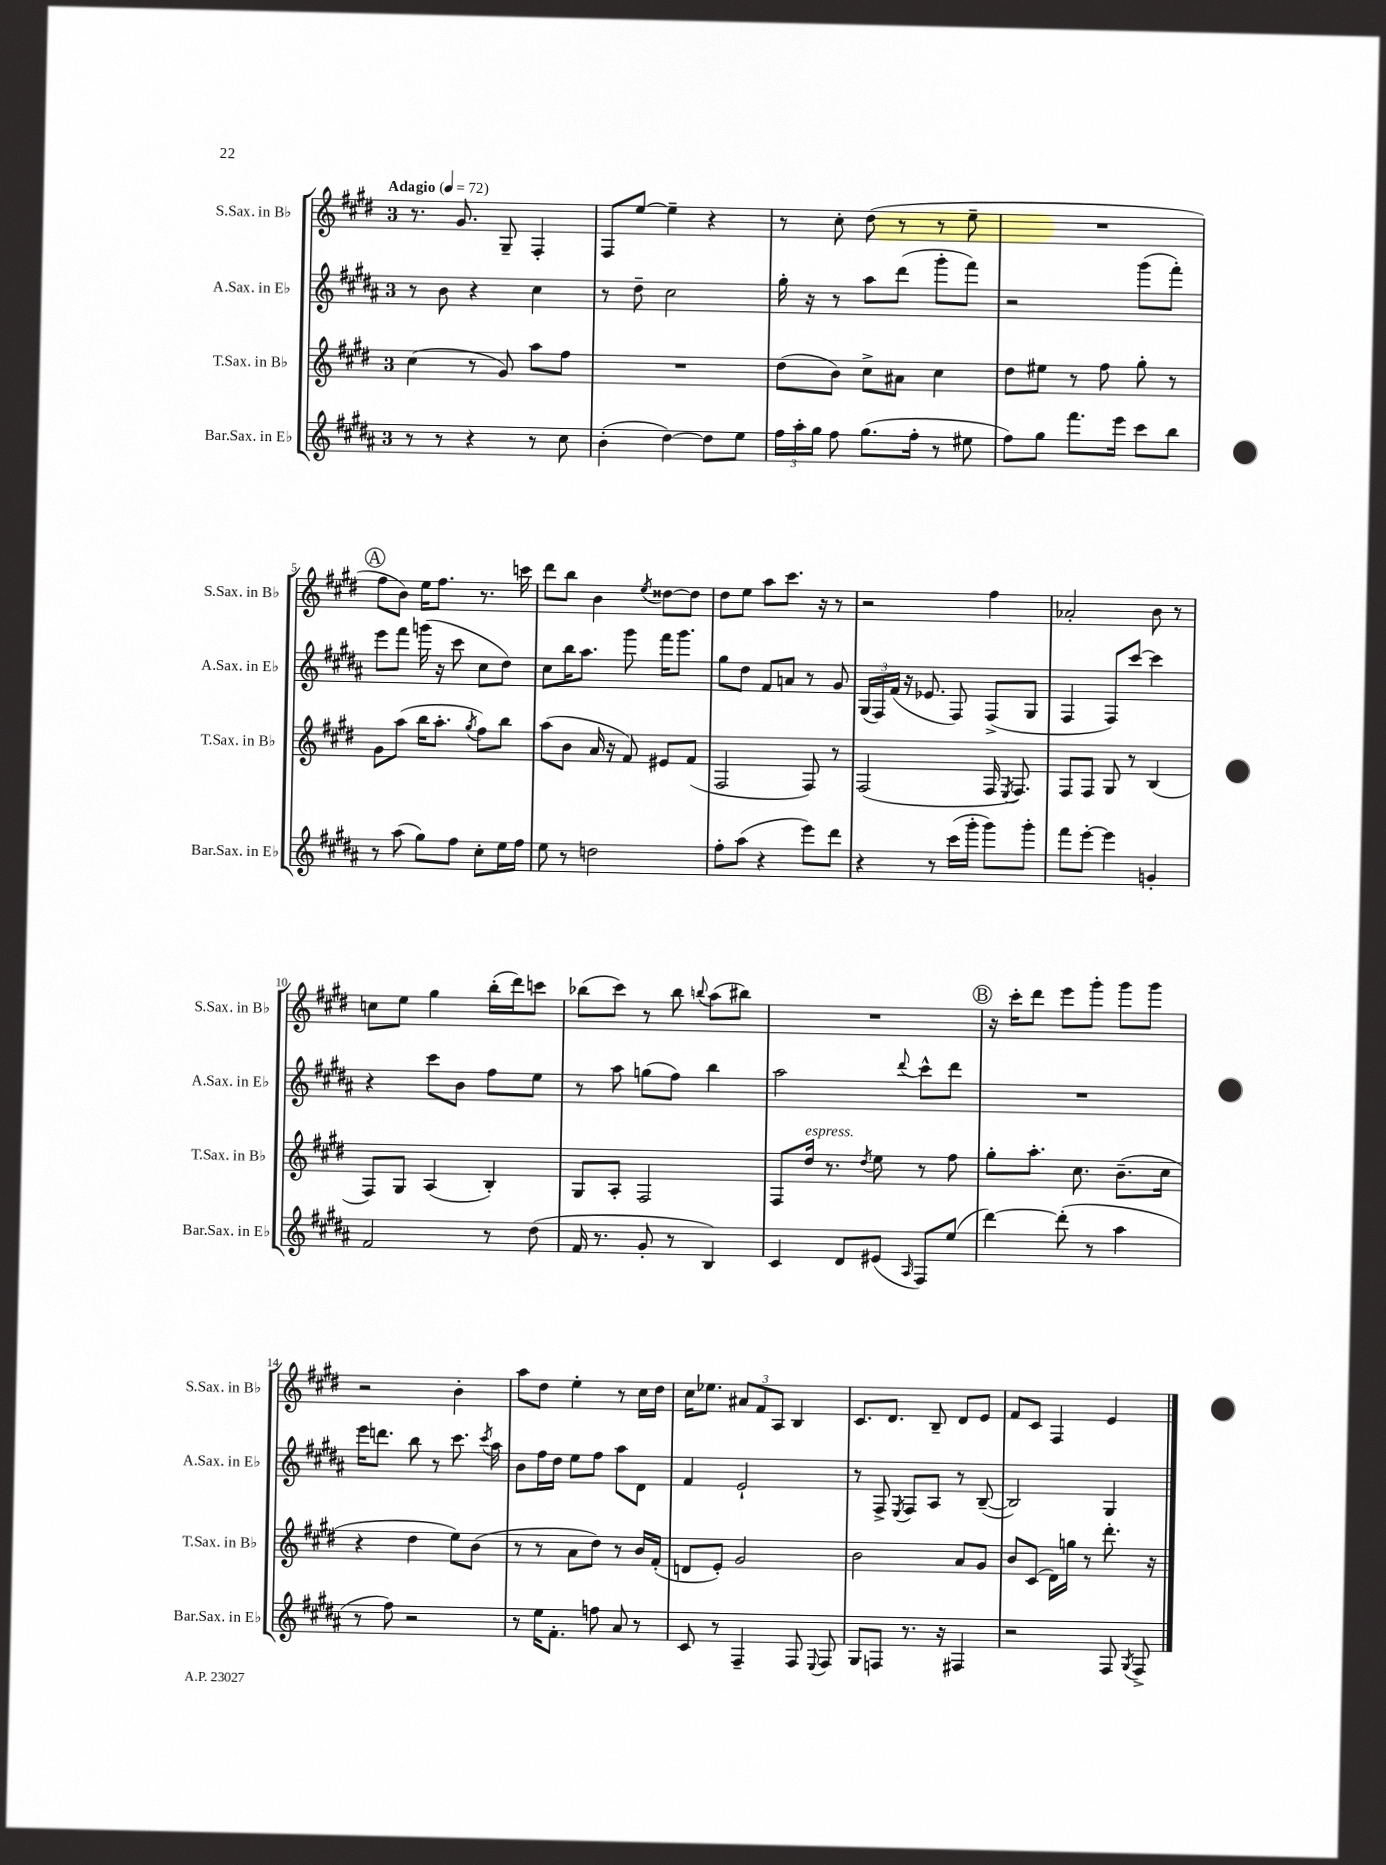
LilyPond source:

<<
\new StaffGroup <<
\new Staff = "s0" \with { instrumentName = "S.Sax. in Bb" shortInstrumentName = "S.Sax. in Bb" } {
    \clef treble \key e \major \once \override Staff.TimeSignature.style = #'single-digit \time 3/4 \tempo "Adagio" 4 = 72
    \autoBeamOff r8. gis'8. gis8-- fis4-. |
    fis8[ e''8]~ e''4-- r4 |
    r8 cis''8-. dis''8( r8 r8 e''8-- |
    R2. |
    \mark \markup { \circle "A" } fis''8[ b'8]) e''16[ fis''8.] r8. c'''16 |
    dis'''8[ b''8] b'4 \acciaccatura { e''8 } disis''8[~ disis''8] |
    dis''8[ e''8] a''8[ cis'''8.] r16 r8 |
    r2 fis''4 |
    aes'2-. b'8 r8 |
    c''8[ e''8] gis''4 b''16[-.( dis'''16) c'''8] |
    bes''8[( cis'''8]) r8 bes''8 \appoggiatura { b''8 } a''8[( bis''8]) |
    R2. |
    \mark \markup { \circle "B" } r16 cis'''16[-. dis'''8] e'''8[ gis'''8]-. gis'''8[ gis'''8] |
    r2 b'4-. |
    a''8[ dis''8] e''4-. r8 cis''16[ dis''16] |
    cis''16[ ees''8.] \tuplet 3/2 { ais'8[ fis'8 a8] } b4 |
    cis'8.[ dis'8.] b8-- dis'8[ e'8] |
    fis'8[ cis'8] fis4 e'4 \bar "|." |
}
\new Staff = "s1" \with { instrumentName = "A.Sax. in Eb" shortInstrumentName = "A.Sax. in Eb" } {
    \clef treble \key b \major \once \override Staff.TimeSignature.style = #'single-digit \time 3/4
    \autoBeamOff r8 b'8 r4 cis''4 |
    r8 dis''8-- cis''2 |
    gis''16-. r16 r8 ais''8[ dis'''8]( gis'''8[-. fis'''8]) |
    r2 gis'''8[( fis'''8]-.) |
    \mark \markup { \circle "A" } e'''8[ fis'''8] g'''16( r16 cis'''8 cis''8[ dis''8]) |
    cis''8[ b''16 ais''8.] gis'''8 fis'''16[ gis'''8.] |
    gis''8[ dis''8] fis'8[ a'8] r8 gis'8 |
    \tuplet 3/2 { gis16[( fis16) fis'16]( } r16 ees'8. fis8) fis8[->( gis8] |
    fis4 fis8[) cis'''8]~ cis'''4 |
    r4 cis'''8[ b'8] fis''8[ e''8] |
    r8 ais''8 g''8[( fis''8]) b''4 |
    ais''2 \appoggiatura { dis'''8 } cis'''8[-^ dis'''8] |
    \mark \markup { \circle "B" } R2. |
    e'''16[ d'''8.] b''8 r8 cis'''8. \acciaccatura { cis'''8 } ais''16 |
    b'8[ fis''16 dis''16] e''8[ fis''8] ais''8[ dis'8] |
    fis'4 e'2-! |
    r8 fis8-> \acciaccatura { e8 } fis8[ ais8] r8 b8~--( |
    b2) gis4 \bar "|." |
}
\new Staff = "s2" \with { instrumentName = "T.Sax. in Bb" shortInstrumentName = "T.Sax. in Bb" } {
    \clef treble \key e \major \once \override Staff.TimeSignature.style = #'single-digit \time 3/4
    \autoBeamOff cis''4( r8 gis'8) a''8[ fis''8] |
    R2. |
    dis''8[( b'8]) cis''8[-> ais'8] cis''4 |
    dis''8[ eis''8] r8 fis''8 gis''8-. r8 |
    \mark \markup { \circle "A" } gis'8[ a''8]( b''16[ a''8.]-. \acciaccatura { gis''8 } fis''8[) b''8] |
    a''8[( b'8] a'16 r16 fis'8) eis'8[ fis'8]( |
    fis2 fis8) r8 |
    fis2( fis16 \acciaccatura { e8 } fis8.) |
    fis8[ fis8] gis8 r8 b4( |
    fis8[) gis8] a4( b4-.) |
    gis8[ a8]-. fis2 |
    fis8[ dis''16]^\markup { \italic "espress." } r8. \acciaccatura { dis''8 } e''8 r8 fis''8 |
    \mark \markup { \circle "B" } gis''8[-. a''8.]-. cis''8. b'8.[--( cis''16] |
    r4 dis''4 e''8[) b'8]( |
    r8 r8 a'8[ dis''8]) r8 b'16[ fis'16]-.( |
    d'8[ e'8]-.) gis'2 |
    b'2 a'8[ gis'8] |
    b'8[ cis'8]( dis'16[) g''16] r8 dis'''8.-. r16 \bar "|." |
}
\new Staff = "s3" \with { instrumentName = "Bar.Sax. in Eb" shortInstrumentName = "Bar.Sax. in Eb" } {
    \clef treble \key b \major \once \override Staff.TimeSignature.style = #'single-digit \time 3/4
    \autoBeamOff r8 r8 r4 r8 cis''8 |
    b'4-.( dis''4~) dis''8[ e''8] |
    \tuplet 3/2 { fis''16[ ais''16-. gis''16] } fis''8 gis''8.[( fis''16]-. r8 eis''8 |
    fis''8[) gis''8] fis'''8.[ e'''16] cis'''8[ b''8] |
    \mark \markup { \circle "A" } r8 ais''8( gis''8[) fis''8] cis''8[-. e''16 fis''16] |
    e''8 r8 d''2 |
    fis''8[-. ais''8]( r4 e'''8[) dis'''8] |
    r4 r8 cis'''16[( gis'''16]-. gis'''8[) gis'''8]-. |
    fis'''8[ e'''8]~-. e'''4 g'4-. |
    fis'2 r8 dis''8( |
    fis'16 r8. gis'8-. r8 b4) |
    cis'4 dis'8[ eis'8]( \grace { ais16 } fis8[) e''8]( |
    \mark \markup { \circle "B" } dis'''4~) dis'''8-.( r8 ais''4 |
    r8 fis''8) r2 |
    r8 e''16[ fis'8.]-. f''8 ais'8 r8 |
    cis'8 r8 fis4-- fis8 \appoggiatura { e8 } fis8 |
    gis8[ f8] r8. r16 fis4 |
    r2 fis8 \acciaccatura { gis8 } fis8-> \bar "|." |
}
>>
>>
